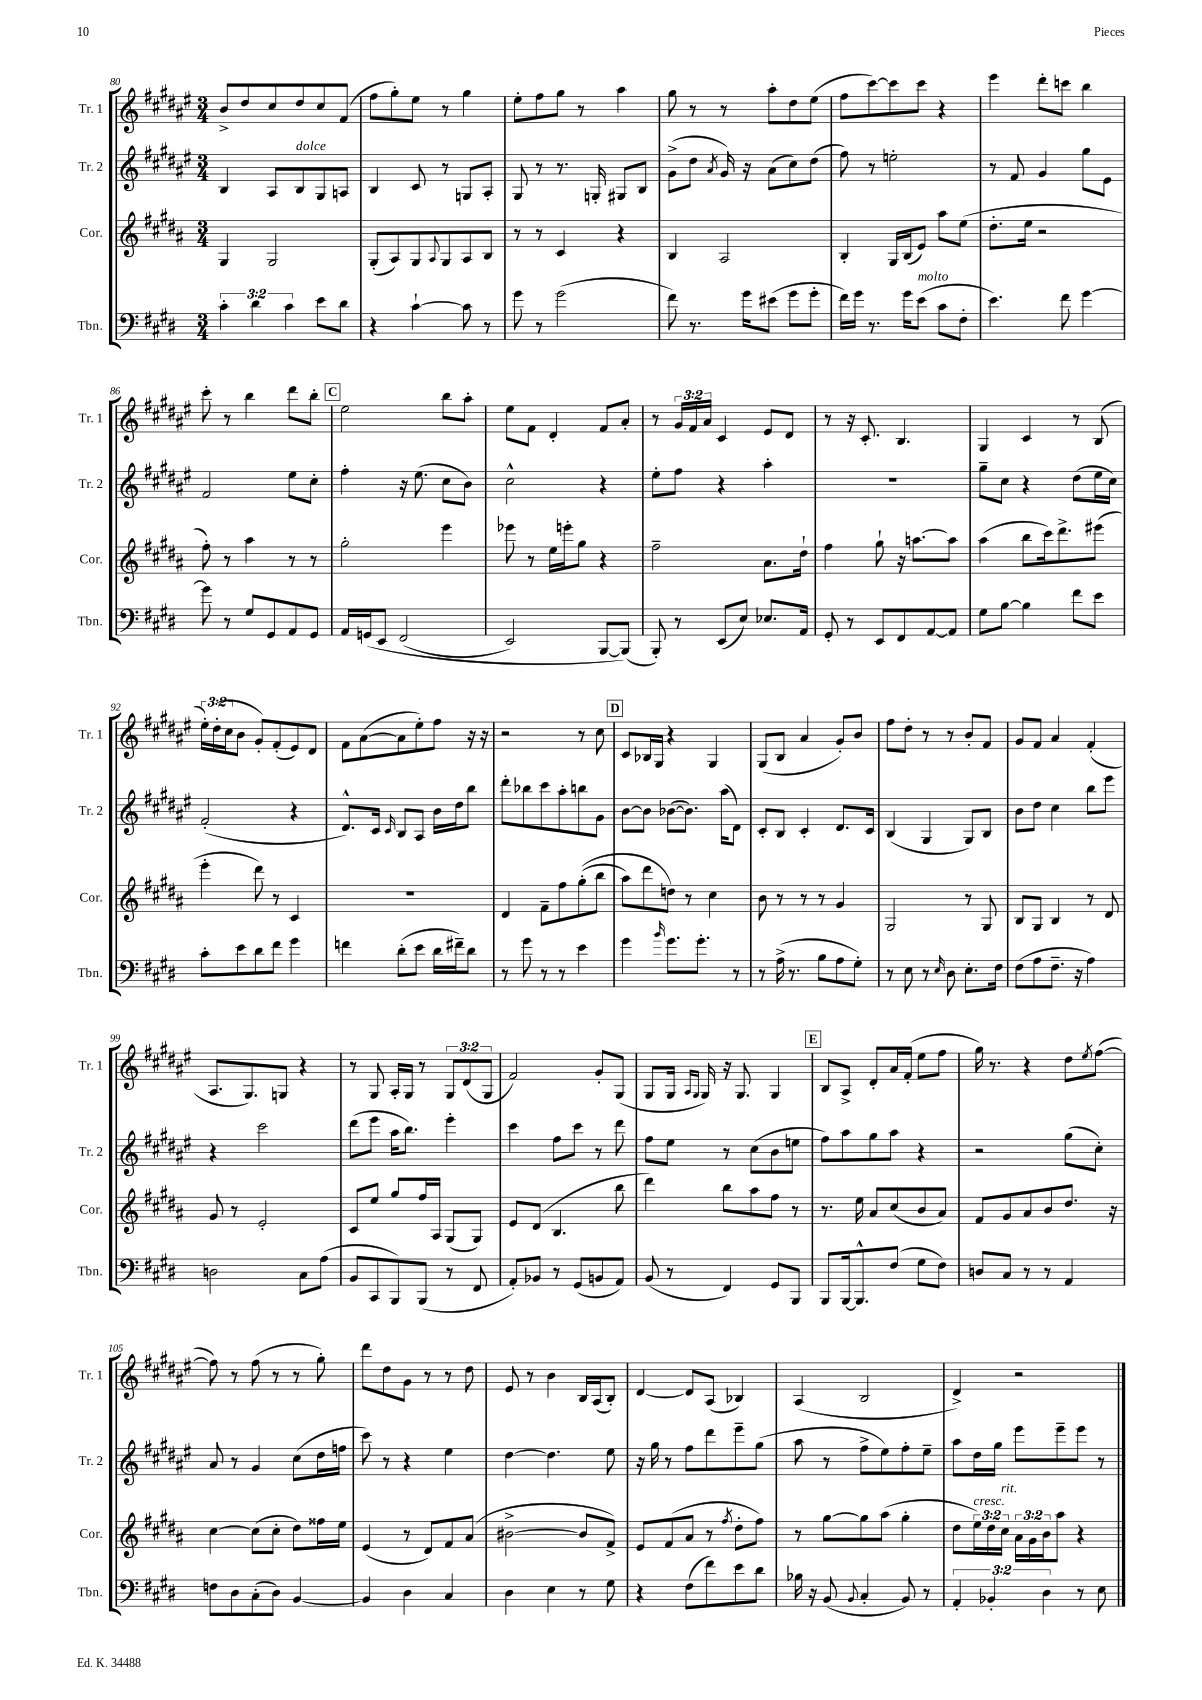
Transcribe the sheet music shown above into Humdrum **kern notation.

**kern	**kern	**kern	**kern
*part4	*part3	*part2	*part1
*staff4	*staff3	*staff2	*staff1
*I"Tbn.	*I"Cor.	*I"Tr. 2	*I"Tr. 1
*I'Tbn.	*I'Cor.	*I'Tr. 2	*I'Tr. 1
*clefF4	*clefG2	*clefG2	*clefG2
*k[f#c#g#d#]	*k[f#c#g#d#a#]	*k[f#c#g#d#a#e#]	*k[f#c#g#d#a#e#]
*M3/4	*M3/4	*M3/4	*M3/4
=80	=80	=80	=80
6c#'\	4G#/	4B/	8b^/L
.	.	.	8dd#/
6d#\	.	.	.
.	2G#/	8A#/L	8cc#/
6c#\	.	.	.
!	!	!LO:TX:a:i:t=dolce	!
.	.	8B/	8dd#/
8e\L	.	8G#/	8cc#/
8d#\J	.	8An/J	(8f#/J
=81	=81	=81	=81
4r	(8G#'/L	4B/	8ff#\L
.	8A#/)	.	8gg#'\)
[4c#`\	8G#/	8c#/	8ee#\J
.	8qqA#/	.	.
.	8G#/	8r	8r
8c#\]	8A#/	8Gn/L	4gg#\
8r	8B/J	8A#'/J	.
=82	=82	=82	=82
8g#\	8r	8G#/	8ee#'\L
8r	8r	8r	8ff#\
(2g#\	4c#/	8.r	8gg#\J
.	.	.	8r
.	.	16Gn'/	.
.	4r	8G#X/L	4aa#\
.	.	8B/J	.
=83	=83	=83	=83
8f#\)	4B/	(8g#^\L	8gg#\
8.r	.	8dd#\J	8r
.	.	8qa#/	.
.	2A#/	16g#/)	8r
16g#\KL	.	16r	.
(8e#X\J	.	(8a#\L	8aa#'\L
8g#\L	.	8cc#\)	8dd#\
8g#'\J	.	(8dd#\J	(8ee#\J
=84	=84	=84	=84
16f#\LL)	4B'/	8ff#\)	8ff#\L
16g#\JJ	.	.	.
8.r	.	8r	[8ccc#\)
.	16G#/LL	2een'\	8ccc#\]
16g#\KL	(16B/J	.	.
!LO:TX:a:i:t=molto	!	!	!
(8e\J	8e/J)	.	8ccc#\J
8c#\L	8aa#\L	.	4r
8F#'\J	(8ee\J	.	.
=85	=85	=85	=85
4.e\)	8.dd#'\L	8r	4eee#\
.	.	8f#/	.
.	16ee\Jk	.	.
.	2r	4g#/	8ddd#'\L
8f#\	.	.	8cccn\J
[4g#\	.	8gg#\L	4bb\
.	.	8e#\J	.
!!LO:LB:g=z
=86	=86	=86	=86
8g#\]	8ff#'\)	2f#/	8ccc#'\
8r	8r	.	8r
8G#/L	4aa#\	.	4bb\
8GG#/	.	.	.
8AA/	8r	8ee#\L	8ddd#\L
8GG#/J	8r	8cc#'\J	8bb'\J
!!LO:REH:place=s1:t=C
=87	=87	=87	=87
16AA/LL	2gg#'\	4ff#'\	2ee#\
(16GGn/J	.	.	.
8EE/J	.	.	.
(2FF#/	.	16r	.
.	.	(8.ee#\	.
.	4eee\	8cc#\L	8bb\L
.	.	8b\J)	8aa#'\J
=88	=88	=88	=88
2EE/)	8eee-X\	2cc#^^\	8ee#\L
.	8r	.	8f#\J
.	16ee\LL	.	4d#'/
.	16eeen'\J	.	.
.	8gg#\J	.	.
[8BBB/L	4r	4r	8f#/L
(8BBB/J])	.	.	8a#'/J
=89	=89	=89	=89
8BBB'/)	2ff#~\	8ee#'\L	8r
8r	.	8ff#\J	24g#/LL
.	.	.	24f#/
.	.	.	24a#/JJ
(8EE/L	.	4r	4c#/
8E/J)	.	.	.
8.E-X/L	8.a#\L	4aa#'\	8e#/L
.	.	.	8d#/J
16AA/Jk	16dd#`\Jk	.	.
=90	=90	=90	=90
8GG#'/	4ff#\	2.r	8r
8r	.	.	16r
.	.	.	8.c#'/
8EE/L	8gg#`\	.	.
8FF#/	16r	.	4.B/
.	[8.aan\L	.	.
[8AA/	.	.	.
8AA/J]	8aa\J]	.	.
=91	=91	=91	=91
8G#\L	(4aa#\	8gg#~\L	4G#/
[8B\J	.	8cc#\J	.
4B\]	8bb\L	4r	4c#/
.	16ccc#\k)	.	.
.	8.ddd#^\	.	.
8f#\L	.	(8dd#\L	8r
8e\J	(8eee#X\J	16ee#\L	(8B/
.	.	16cc#\JJ)	.
!!LO:LB:g=z
=92	=92	=92	=92
8c#'\L	4eee'\	(2f#'/	24ee#'\LL)
.	.	.	(24dd#'\
.	.	.	24cc#\J
8e\	.	.	8b\J
8d#\	8ddd#\)	.	8g#'/L)
8f#\J	8r	.	(8f#'/
4g#\	4c#/	4r	8e#/)
.	.	.	8d#/J
=93	=93	=93	=93
4fn\	2.r	8.d#^^/L)	8f#\L
.	.	.	([8a#\
.	.	16c#/Jk	.
.	.	16qqc#/	.
(8d#'\L	.	8B/L	8a#\]
8e\J	.	8A#/J	8ee#'\)
16d#\LL	.	16b\LL	8ff#\J
16f#X~\J)	.	16dd#\J	.
8d#\J	.	8bb\J	16r
.	.	.	16r
=94	=94	=94	=94
8r	4d#/	8ddd#'\L	2r
8g#\	.	8bb-X\	.
8r	8f#~\L	8ccc#\	.
8r	8ff#\	8aa#'\	.
4e\	((8gg#'\	8bbn\	8r
.	8bb\J	8g#\J	8cc#\
!!LO:REH:place=s1:t=D
=95	=95	=95	=95
4g#\	8aa#\L)	[8b\L	8c#/L
.	8ddd#\	8b\J]	16B-X/L
.	.	.	16G#/JJ
16qqb/	.	.	.
8.g#\L	8ddn\J)	([8b-X\L	4r
.	8r	8.b-\J])	.
8.g#'\J	.	.	.
.	4cc#\	.	4G#/
.	.	(16aa#\KL	.
8r	.	8d#\J)	.
=96	=96	=96	=96
8r	8b\	8c#'/L	(8G#/L
(16A^\	8r	8B/J	8B/J
8.r	.	.	.
.	8r	4c#'/	4a#/
8B\L	8r	.	.
8A\	4g#/	8.d#/L	8g#'/L)
8G#'\J)	.	.	8b/J
.	.	16c#/Jk	.
=97	=97	=97	=97
8r	2G#/	(4B/	8ff#\L
8E\	.	.	8dd#'\J
8r	.	4G#/	8r
16qqE/	.	.	.
8D#\	.	.	8r
8.E'\L	8r	8G#/L)	8b'/L
.	8G#/	8B/J	8f#/J
16F#\Jk	.	.	.
=98	=98	=98	=98
(8F#\L	8B/L	8b\L	8g#/L
8A\	8G#/J	8dd#\J	8f#/J
8.F#~\J	4B/	4cc#\	4a#/
16r	.	.	.
4A\)	8r	8bb\L	(4f#'/
.	8d#/	8eee#\J	.
!!LO:LB:g=z
=99	=99	=99	=99
2Dn\	8g#/	4r	8.A#/L
.	8r	.	.
.	.	.	8.G#/)
.	2e'/	2ccc#\	.
.	.	.	8Gn/J
8C#\L	.	.	4r
(8A\J	.	.	.
=100	=100	=100	=100
8BB/L	8c#/L	(8ddd#\L	8r
8CC#/	8ee/J	8eee#\J	8G#/
8BBB/)	8gg#/L	16aa#\KL	16A#'/LL
.	.	8.bb\J)	16G#/JJ
(8BBB/J	16ff#/L	.	8r
.	16A#/JJ	.	.
8r	(8G#/L	4eee#'\	12G#/L
.	.	.	(12d#/
8FF#/	8G#/J)	.	.
.	.	.	12G#/J
=101	=101	=101	=101
8AA'/L)	8e/L	4ccc#\	2f#/)
8BB-X/J	(8d#/J	.	.
8r	4.B/	8ff#\L	.
(8GG#/L	.	8ccc#\J	.
8BBn/	.	8r	8g#'/L
8AA/J)	8bb\	8ddd#\	(8G#/J
=102	=102	=102	=102
(8BB/	4ddd#\)	8ff#\L	8G#/L
8r	.	8ee#\J	16G#/Jk
.	.	.	16qqA#/LL
.	.	.	16qqG#/JJ
.	.	.	16G#/)
4FF#/)	8bb\L	8r	16r
.	.	.	8.G#/
.	8aa#\	(8cc#\L	.
8GG#/L	8ff#\J	8b\	4G#/
8BBB/J	8r	8een\J	.
!!LO:REH:place=s1:t=E
=103	=103	=103	=103
8BBB/L	8.r	8ff#\L)	8B/L
[16BBB/k	.	8aa#\	8A#^/J
8.BBB^^/]	16ee\	.	.
.	8a#/L	8gg#\	8d#'/L
(8F#/J	(8cc#/	8aa#\J	16a#/L
.	.	.	(16f#'/JJ
8G#\L	8b/	4r	8ee#\L
8F#\J)	8a#/J)	.	8ff#\J
=104	=104	=104	=104
8Dn/L	8f#/L	2r	16gg#\)
.	.	.	8.r
8C#/J	8g#/	.	.
8r	8a#/	.	4r
8r	8b/	.	.
4AA/	8.dd#/J	(8gg#\L	8dd#\L
.	.	.	8qee#/
.	.	8cc#'\J)	([8ff#\J
.	16r	.	.
!!LO:LB:g=z
=105	=105	=105	=105
8Fn\L	[4cc#\	8a#/	8ff#\])
8D#\	.	8r	8r
(8C#'\	(8cc#\L]	4g#/	(8ff#\
8D#\J)	8cc#'\J	.	8r
[4BB/	8dd#\L)	(8cc#\L	8r
.	16ff##X\L	16dd#\L	8gg#'\)
.	16ee\JJ	16ffn\JJ	.
=106	=106	=106	=106
4BB/]	(4e/	8ccc#\)	8ddd#\L
.	.	8r	8dd#\
4D#\	8r	4r	8g#\J
.	8d#/L)	.	8r
4C#/	8f#/	4ee#\	8r
.	(8a#/J	.	8dd#\
=107	=107	=107	=107
4D#\	[2b#X^\	[4dd#\	8e#/
.	.	.	8r
4E\	.	4.dd#\]	4b\
8r	8b#/L]	.	16B/LL
.	.	.	(16A#/J
8G#\	8f#^/J)	8ee#\	8B'/J)
=108	=108	=108	=108
4r	8e/L	16r	[4d#/
.	.	16gg#\	.
.	(8f#/	8r	.
(8F#\L	8a#/J	8ff#\L	8d#/L]
8f#\)	8r	8ddd#\	(8A#/J
.	8qff#/	.	.
8e\	8dd#'\L	8eee#~\	4B-X/)
8d#\J	8ff#\J)	(8gg#\J	.
=109	=109	=109	=109
16B-X\	8r	8aa#\	(4A#/
16r	.	.	.
(8BB/	[8gg#\L	8r	.
8qqBB/	.	.	.
4C#'/	8gg#\]	8ff#^\L	2B/
.	(8aa#\J	8ee#\)	.
8BB/)	4gg#'\	8ff#'\	.
8r	.	8ee#~\J	.
=110	=110	=110	=110
6AA'/	8dd#\L	8aa#\L	4d#^/)
!	!LO:TX:a:i:t=cresc.	!	!
.	24ee\L)	16dd#\L	.
6BB-X'/	24dd#\	.	.
.	.	16gg#\JJ	.
!	!LO:TX:a:i:t=rit.	!	!
.	24cc#\JJ	.	.
.	24a#\LL	8eee#\L	2r
.	24g#\	.	.
6D#\	24b\J	.	.
.	8aa#\J	8eee#~\	.
8r	4r	8eee#\J	.
8E\	.	8r	.
==	==	==	==
*-	*-	*-	*-
